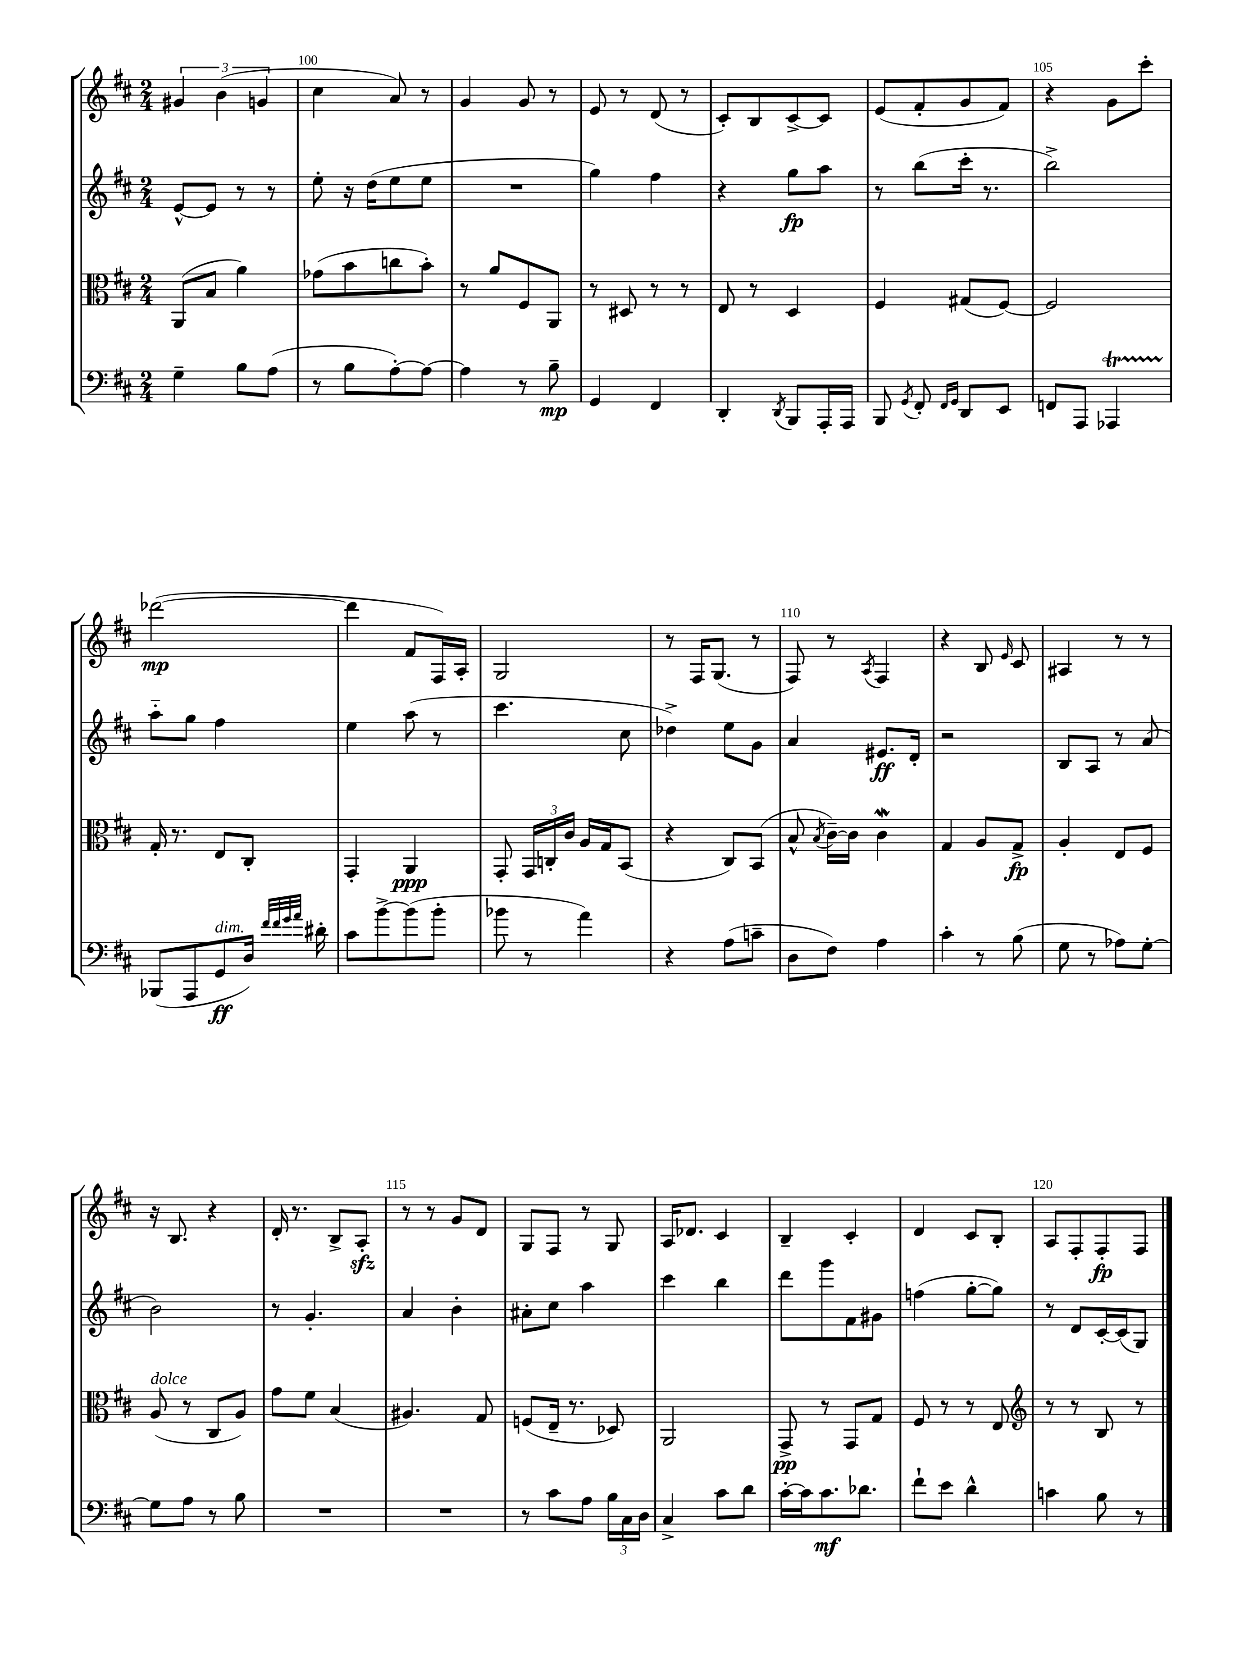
<<
\new StaffGroup <<
\new Staff = "s0" {
    \clef treble \key d \major \numericTimeSignature \time 2/4
    \autoBeamOff \tuplet 3/2 { gis'4 b'4( g'4 } |
    cis''4 a'8) r8 |
    g'4 g'8 r8 |
    e'8 r8 d'8( r8 |
    cis'8[-.) b8 cis'8~-> cis'8] |
    e'8[( fis'8-. g'8 fis'8]) |
    r4 g'8[ cis'''8]-. |
    des'''2~\mp( |
    des'''4 fis'8[ fis16) a16]-. |
    g2 |
    r8 fis16[ g8.]( r8 |
    fis8) r8 \acciaccatura { a8 } fis4 |
    r4 b8 \grace { e'16 } cis'8 |
    ais4 r8 r8 |
    r16 b8. r4 |
    d'16-. r8. b8[-> a8]-.\sfz |
    r8 r8 g'8[ d'8] |
    g8[ fis8] r8 g8 |
    a16[ des'8.] cis'4 |
    b4-- cis'4-. |
    d'4 cis'8[ b8]-. |
    a8[ fis8-. fis8-.\fp fis8] \bar "|." |
}
\new Staff = "s1" {
    \clef treble \key d \major \numericTimeSignature \time 2/4
    \autoBeamOff e'8[~-^ e'8] r8 r8 |
    e''8-. r16 d''16[( e''8 e''8] |
    R2 |
    g''4) fis''4 |
    r4 g''8[\fp a''8] |
    r8 b''8[( cis'''16]-. r8. |
    b''2->) |
    a''8[-_ g''8] fis''4 |
    e''4 a''8( r8 |
    cis'''4. cis''8 |
    des''4->) e''8[ g'8] |
    a'4 eis'8.[\ff d'16]-. |
    r2 |
    b8[ a8] r8 a'8( |
    b'2) |
    r8 g'4.-. |
    a'4 b'4-. |
    ais'8[-. cis''8] a''4 |
    cis'''4 b''4 |
    d'''8[ g'''8 fis'8 gis'8] |
    f''4( g''8[~-. g''8]) |
    r8 d'8[ cis'16~-. cis'16( g8]) \bar "|." |
}
\new Staff = "s2" {
    \clef alto \key d \major \numericTimeSignature \time 2/4
    \autoBeamOff a,8[( b8] a'4) |
    ges'8[( b'8 c''8 b'8]-.) |
    r8 a'8[ fis8 a,8] |
    r8 dis8 r8 r8 |
    e8 r8 d4 |
    fis4 gis8[( fis8]~) |
    fis2 |
    g16-. r8. e8[ cis8]-. |
    g,4-. a,4\ppp |
    g,8-. \tuplet 3/2 { g,16[ c16-. cis'16] } a16[ g16 b,8]( |
    r4 cis8[) b,8]( |
    b8-^ \acciaccatura { b8 } cis'16[~--) cis'16] cis'4\mordent |
    g4 a8[ g8]->\fp |
    a4-. e8[ fis8] |
    a8^\markup { \italic "dolce" }( r8 cis8[ a8]) |
    g'8[ fis'8] b4( |
    ais4.) g8 |
    f8[( e16]-- r8. des8) |
    a,2 |
    g,8->\pp r8 g,8[ g8] |
    fis8 r8 r8 e8 |
    \clef treble r8 r8 b8 r8 \bar "|." |
}
\new Staff = "s3" {
    \clef bass \key d \major \numericTimeSignature \time 2/4
    \autoBeamOff g4-- b8[ a8]( |
    r8 b8[ a8~-.) a8]~ |
    a4 r8 b8--\mp |
    g,4 fis,4 |
    d,4-. \acciaccatura { d,8 } b,,8[ a,,16-. a,,16] |
    b,,8 \acciaccatura { g,8 } fis,8-. \grace { fis,16[ g,16] } d,8[ e,8] |
    f,8[ a,,8] aes,,4\startTrillSpan |
    bes,,8[\stopTrillSpan( a,,8 g,8\ff^\markup { \italic "dim." } d16]) \grace { fis'32[ fis'32 g'32 a'32] } dis'16-. |
    cis'8[ b'8~-> b'8( b'8]-. |
    bes'8 r8 a'4) |
    r4 a8[( c'8]-- |
    d8[ fis8]) a4 |
    cis'4-. r8 b8( |
    g8 r8 aes8[) g8]~-. |
    g8[ a8] r8 b8 |
    R2 |
    R2 |
    r8 cis'8[ a8] \tuplet 3/2 { b16[ cis16 d16] } |
    cis4-> cis'8[ d'8] |
    cis'16[~-. cis'16 cis'8.\mf des'8.] |
    fis'8[-! e'8] d'4-^ |
    c'4 b8 r8 \bar "|." |
}
>>
>>
\layout { \context { \Score currentBarNumber = #99 \override BarNumber.break-visibility = ##(#f #t #t) barNumberVisibility = #(every-nth-bar-number-visible 5) } }
